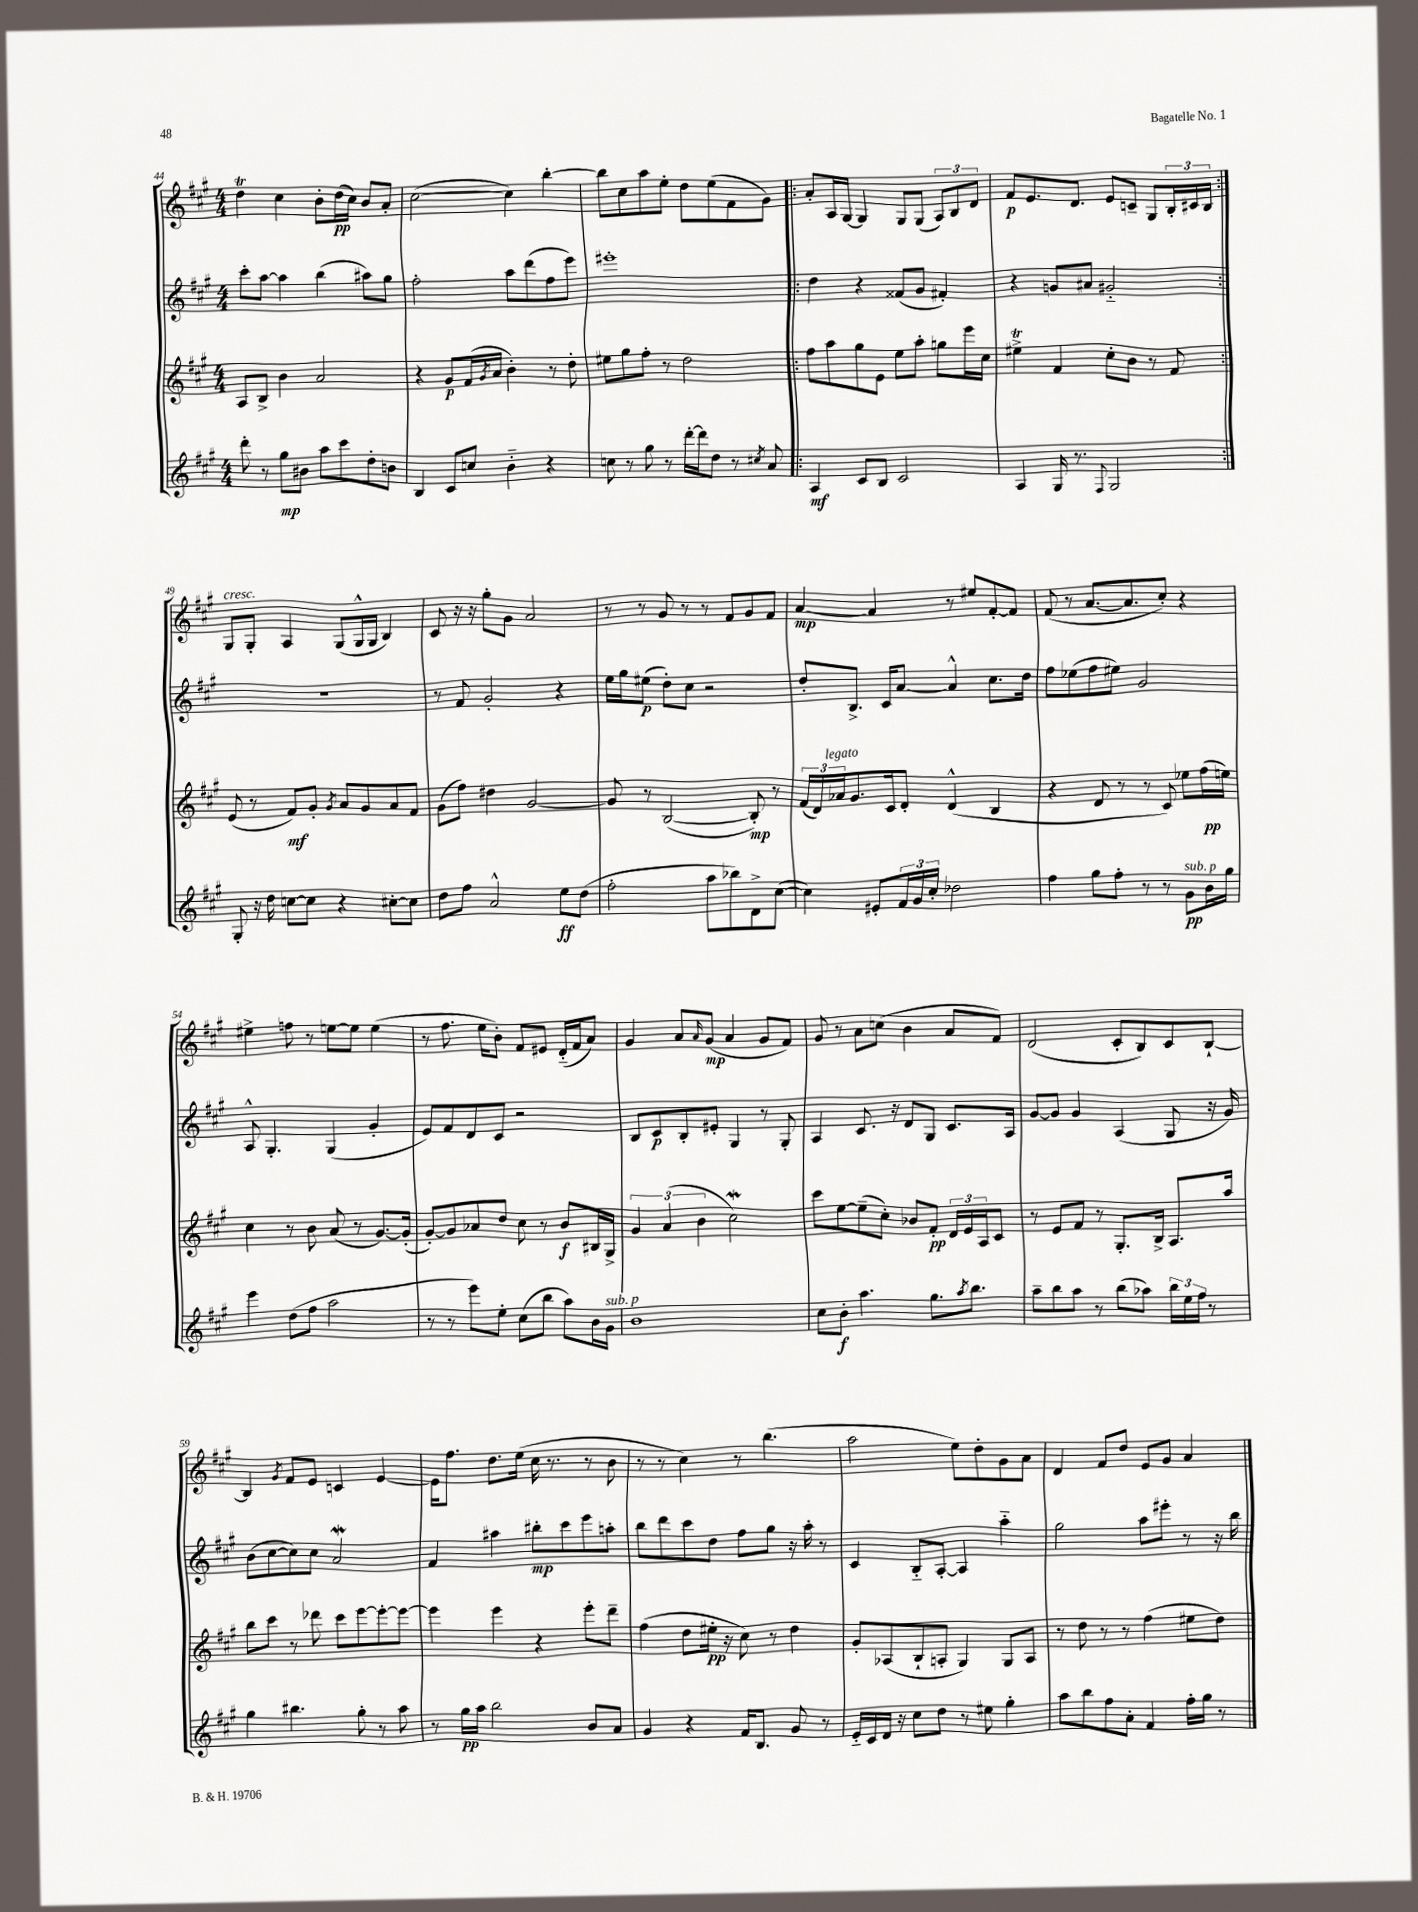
<<
\new StaffGroup <<
\new Staff = "s0" {
    \clef treble \key a \major \numericTimeSignature \time 4/4
    d''4\trill cis''4 b'8-. d''16\pp( cis''16) b'8 a'8-. |
    cis''2~( cis''4) b''4~-. |
    b''8 cis''8 a''8 e''8-. d''8 e''8( fis'8 gis'8) |
    \repeat volta 2 { a'8-. a16 gis16~ gis4 gis8 gis8( \tuplet 3/2 { a8) b8 d'8 } |
    fis'8\p e'8. d'8. e'8 c'8-- gis8 \tuplet 3/2 { b16-. cis'16 b16 } | }
    gis8^\markup { \italic "cresc." } gis8-. a4 gis8( gis16-^ gis16 b4) |
    cis'8 r16 r16 gis''8-. gis'8 a'2 |
    r8 r8 gis'8 r8 r8 fis'8 gis'8 fis'8 |
    a'4~\mp a'4 r8 eis''8 fis'8~-. fis'8 |
    fis'8( r8 a'8.~ a'8. cis''8-.) r4 |
    eis''4-> f''8 r8 e''8~ e''8 e''4( |
    r8 fis''8. e''16 b'8-.) fis'8 eis'8 d'16-_( fis'16 a'8) |
    gis'4 a'8 \grace { a'16 } gis'8\mp( a'4 gis'8 fis'8) |
    gis'8 r8 a'8 c''8( b'4 a'8 fis'8) |
    d'2( cis'8-. b8) cis'8 b8~-! |
    b4 \acciaccatura { gis'8 } fis'8 e'8 c'4 e'4~ |
    e'16 fis''8. d''8. e''16( cis''16 r8. r8 b'8 |
    r8 r8 cis''4) r8 b''4.( |
    a''2 e''8) d''8-. gis'8 a'8 |
    d'4 fis'8 d''8 e'8 gis'8 a'4 \bar "|." |
}
\new Staff = "s1" {
    \clef treble \key a \major \numericTimeSignature \time 4/4
    cis'''8-. a''8~ a''4 b''4( ais''8) gis''8 |
    fis''2-. a''8 d'''8( fis''8 e'''8) |
    eis'''1-. |
    \repeat volta 2 { d''4 r4 fisis'8( gis'8 fis'4-.) |
    r4 g'8 ais'8 gis'2-_ | }
    r1 |
    r8 fis'8 gis'2-. r4 |
    e''16 gis''16 eis''8\p( d''8-.) cis''8 r2 |
    d''8-. b8.-> cis'16 a'8~ a'4-^ cis''8. d''16 |
    fis''8 ees''8( fis''8 eis''8) gis'2 |
    a8-^ gis4.-. gis4( gis'4-. |
    e'8) fis'8 d'8 cis'8 r2 |
    b8 cis'8\p b8-. eis'8-. gis4 r8 gis8-. |
    a4 cis'8. r16 d'8 gis8 cis'8. a16 |
    gis'8~ gis'8 gis'4 a4( gis8 r16 gis'16) |
    b'8( cis''8~ cis''8) cis''8 a'2\mordent |
    fis'4 ais''4 bis''8-.\mp cis'''8 e'''8 a''8-. |
    b''8 d'''8 cis'''8 d''8 fis''8 gis''8 r16 a''16-. r8 |
    cis'4 b8-_ a8~-. a4 a''4-_ |
    gis''2 a''8 eis'''8-. r8 r16 b''16 \bar "|." |
}
\new Staff = "s2" {
    \clef treble \key a \major \numericTimeSignature \time 4/4
    a8 b8-> b'4 a'2 |
    r4 gis'8\p fis'16( \acciaccatura { gis'8 } a'16 b'4-.) r8 d''8-. |
    eis''8 gis''8 fis''8-. r8 d''2 |
    \repeat volta 2 { fis''8 a''8 gis''8 e'8 e''8 a''8-. g''8 e'''16 cis''16 |
    eis''4->\trill fis'4 cis''8-. b'8 r8 fis'8 | }
    e'8( r8 fis'8\mf) gis'8-. \acciaccatura { gis'8 } a'8 gis'8 a'8 fis'8 |
    gis'8( fis''8) dis''4 gis'2~ |
    gis'8 r8 b2~( b8-.\mp) r8 |
    \tuplet 3/2 { fis'16( d'16) aes'16^\markup { \italic "legato" } } gis'8. cis'16 d'8-. d'4-^( b4 |
    r4 d'8 r8 r8 cis'8) ees''8 fis''16\pp( e''16) |
    cis''4 r8 b'8 a'8( r8 gis'8.~) gis'16-.( |
    gis'8~-.) gis'8 aes'8 d''8 cis''8 r8 b'8\f bis16 gis16-> |
    \tuplet 3/2 { gis'4 a'4( b'4 } cis''2\mordent) |
    cis'''8 e''8~ e''8--( cis''8-.) bes'8 fis'8-.\pp \tuplet 3/2 { d'16 e'16 a16 } cis'8 |
    r8 e'8 fis'8 r8 gis8.-. b16-> a8. a''16 |
    b''8 cis'''8 r8 des'''8 cis'''8 e'''8~ e'''8~-. e'''8~ |
    e'''4 e'''4 r4 e'''8-. d'''8-- |
    fis''4( d''8 eis''16-.\pp r16 cis''8) r8 d''4 |
    gis'8-. aes8( b8-! a8-. gis4) gis8 a8 |
    r8 d''8 r8 r8 fis''4( eis''8 d''8) \bar "|." |
}
\new Staff = "s3" {
    \clef treble \key a \major \numericTimeSignature \time 4/4
    d'''8-. r8 gis''8\mp bis'8 a''8 cis'''8 d''8-. b'8 |
    b4 cis'8 c''8 b'4-_ r4 |
    c''8 r8 gis''8 r8 d'''16~-. d'''16 d''8 r8 \acciaccatura { cis''8 } a'8 |
    \repeat volta 2 { a4\mf cis'8 b8 cis'2 |
    a4 gis16 r8. \appoggiatura { fis8 } gis2 | }
    gis8-. r16 d''16 c''8~ c''8 r4 cis''8~-. cis''8 |
    d''8 fis''8 a'2-^ e''8\ff d''8( |
    fis''2-. a''8 bes''8) d'8-> cis''8~( |
    cis''4) eis'8-. \tuplet 3/2 { fis'16 gis'16 cis''16-. } des''2 |
    fis''4 gis''8 fis''8-. r8 r8 gis'8\pp^\markup { \italic "sub. p" } b'16 gis''16 |
    e'''4 d''8( fis''8 a''2 |
    r8 r8 e'''8) e''8-. cis''8( b''8 a''8) b'16 gis'16^\markup { \italic "sub. p" } |
    b'1 |
    cis''8 b'8-.\f a''4. gis''8. \acciaccatura { a''8 } b''8. |
    a''8-- b''8 a''8 r8 b''8( aes''8) \tuplet 3/2 { b''16 e''16 fis''16 } r8 |
    gis''4 bis''4. gis''8-. r8 a''8 |
    r8 gis''16\pp a''16 b''2 b'8 a'8 |
    gis'4 r4 fis'16 b8. gis'8 r8 |
    e'16-_ cis'16 d'16 r16 cis''8 d''8 r8 eis''8 gis''4-. |
    a''8 b''8 fis''8 a'8-. fis'4 fis''16-. gis''16 r8 \bar "|." |
}
>>
>>
\layout { \context { \Score currentBarNumber = #44 } }
